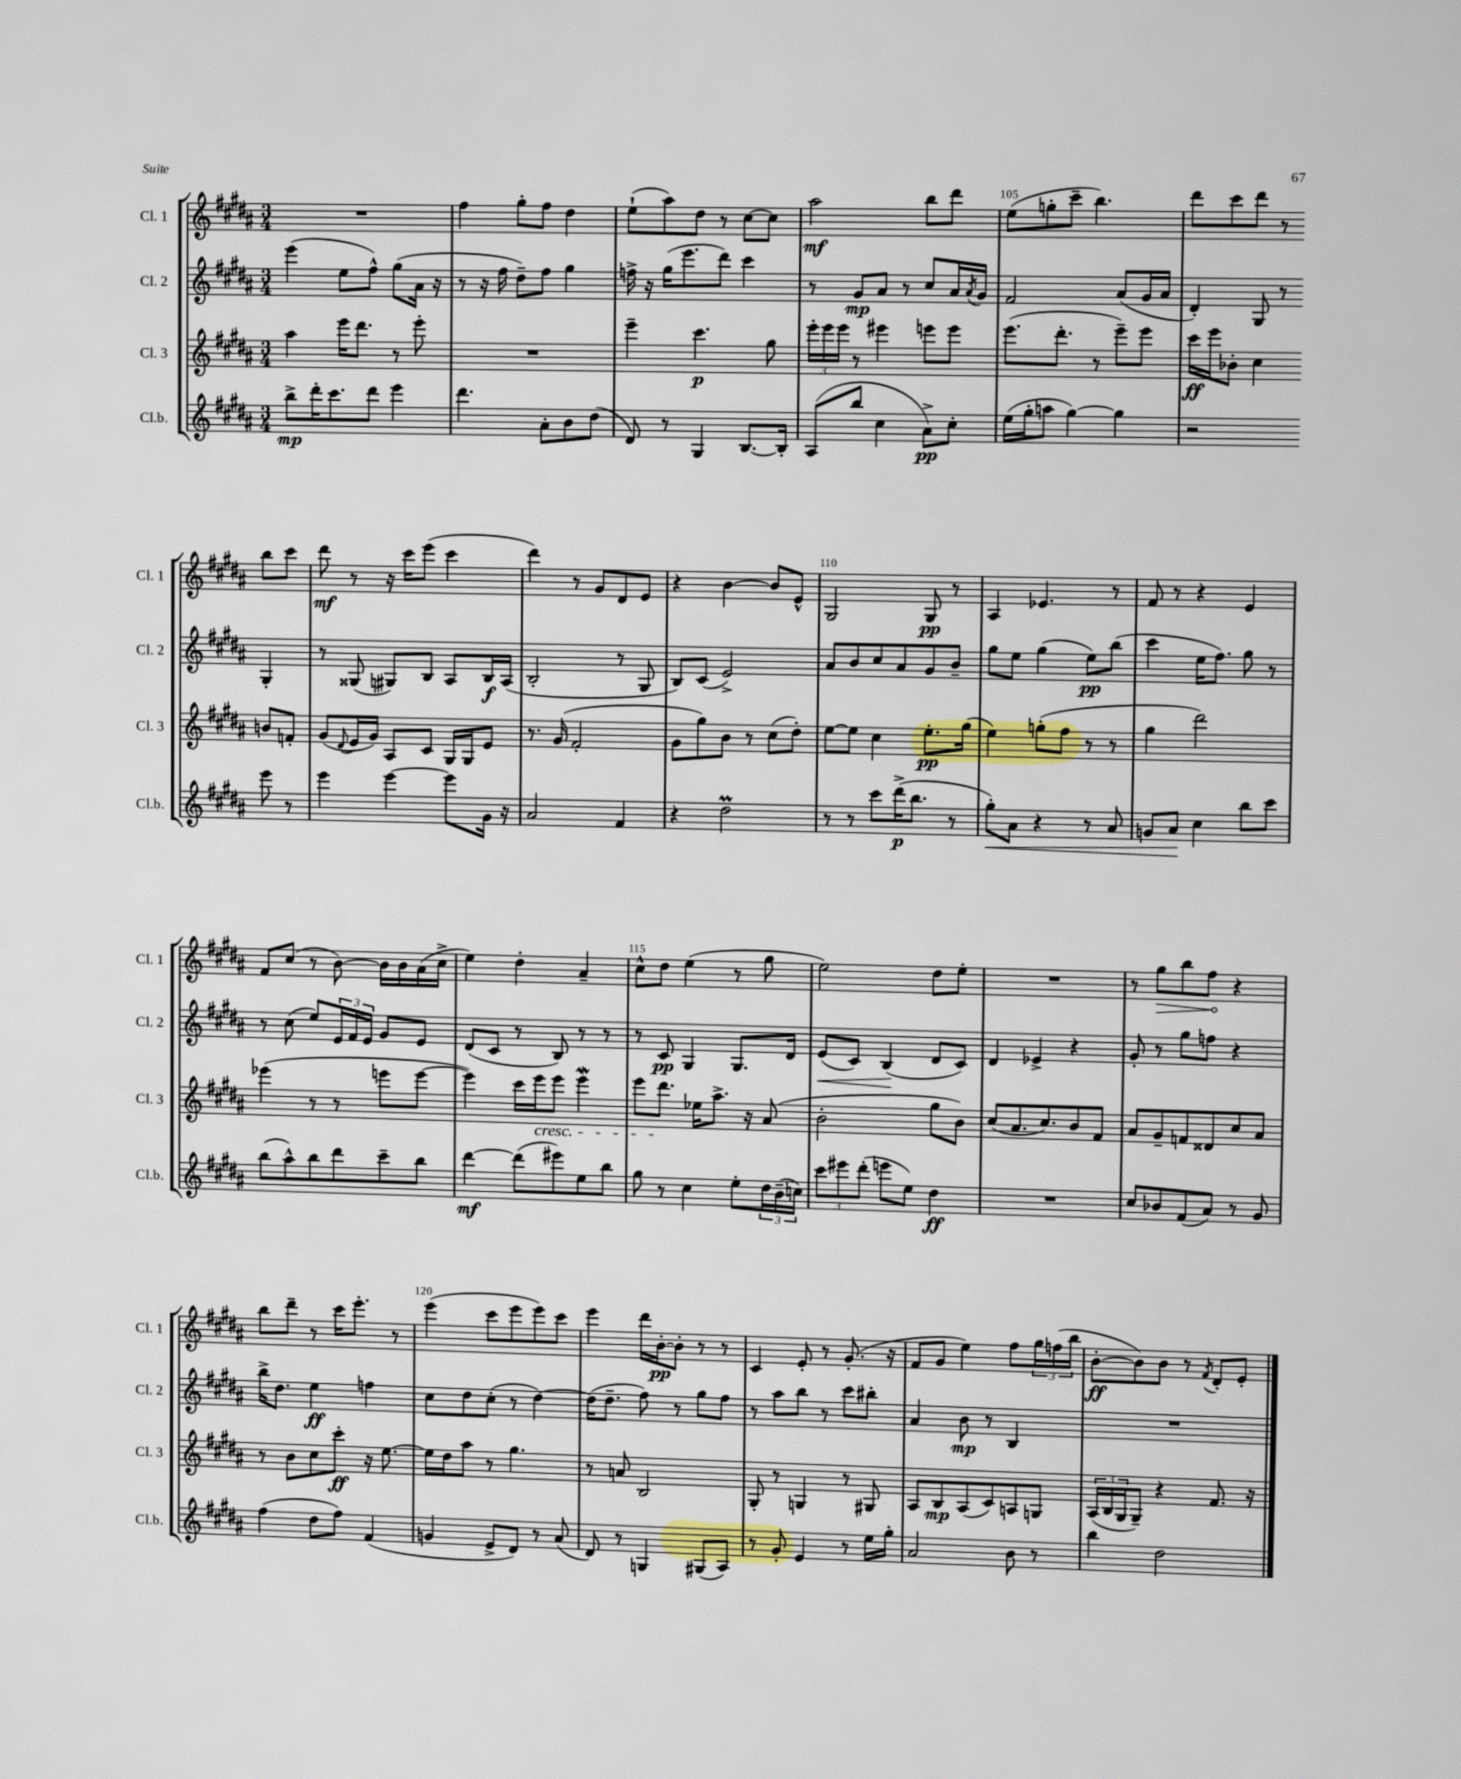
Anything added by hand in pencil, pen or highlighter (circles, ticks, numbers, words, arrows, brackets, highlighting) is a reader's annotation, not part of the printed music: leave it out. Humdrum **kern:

**kern	**kern	**kern	**kern
*staff4	*staff3	*staff2	*staff1
*clefG2	*clefG2	*clefG2	*clefG2
*k[f#c#g#d#a#]	*k[f#c#g#d#a#]	*k[f#c#g#d#a#]	*k[f#c#g#d#a#]
*M3/4	*M3/4	*M3/4	*M3/4
8bb^	4aa#	(4eee	2.r
16ddd#'	.	.	.
8.ccc#	.	.	.
.	16eee	8ee	.
.	8.ddd#	.	.
8ddd#	.	8ff#^^)	.
4eee	8r	(8gg#	.
.	8eee'	16a#	.
.	.	16r	.
=	=	=	=
4.ddd#	2.r	8r	4ff#
.	.	16r	.
.	.	16ff#	.
.	.	8dd#~)	8gg#'
8a#'	.	8ff#	8ff#
8b	.	4gg#	4dd#
(8dd#	.	.	.
=	=	=	=
8d#)	4eee~	16ff^	(8ee`
.	.	16r	.
8r	.	(16gg#	8aa#)
.	.	8.eee	.
4G#	4.ccc#	.	8dd#
.	.	8ddd#)	8r
[8.B	.	4ccc#	[8cc#
.	8gg#	.	8cc#]
16B']	.	.	.
=	=	=	=
(8A#	24eee'	8r	2aa#
.	24eee	.	.
.	24eee	.	.
8bb	8r	8g#	.
4cc#	4eee#	8a#	.
.	.	8r	.
8a#^)	8eee	8cc#	8bb
8cc#'	8eee	16a#	8ddd#
.	.	8qa#	.
.	.	16g#	.
=	=	=	=
(16ee	(8.eee	2f#	(8ee
16gg#'	.	.	.
8aa	.	.	8gg'
.	8.ddd#'	.	.
[4gg#)	.	.	8ccc#~
.	8r	.	4.bb)
4gg#]	8eee~)	(8a#	.
.	8eee	16g#	.
.	.	16a#	.
=	=	=	=
2r	16ccc#	4d#')	8ddd#
.	16eee	.	.
.	8b-'	.	8ccc#
.	4cc#	8G#	8ddd#
.	.	8r	8r
8eee	8b	4G#'	8bb
8r	8f'	.	8ccc#
=	=	=	=
4eee	(8g#	8r	8ddd#
.	8qqd#	.	.
.	16e	(8G##	8r
.	16g#)	.	.
[4eee	8A#	8G#)	16r
.	.	.	16ccc#
.	8c#	8B	(8eee
8eee]	16G#	8A#	4ccc#
.	16G#	.	.
16g#	8e	16B	.
16r	.	(16A#	.
=	=	=	=
2a#	8.r	2B'	4ddd#)
.	(16g#	.	.
.	2f#'	.	8r
.	.	.	8g#
4f#	.	8r	8d#
.	.	8G#	8e
=	=	=	=
4r	8g#	8B)	4r
.	8gg#)	(8c#	.
2dd#	8b	2e^)	[4b
.	8r	.	.
.	(8cc#	.	8b]
.	8dd#')	.	8e^^
=	=	=	=
8r	[8ee	8a#	2G#
8r	8ee]	8b	.
8ccc#	4cc#	8cc#	.
(16ddd#^	.	8a#	.
8.bb	.	.	.
.	8.ee'	8g#	8G#
8r	.	8b~	8r
.	(16gg#	.	.
=	=	=	=
8gg#')	4ee)	8gg#	4A#
8a#	.	8ee	.
4r	(8gg'	(4gg#	4.e-
.	8ff#	.	.
8r	8r	8ee)	.
8a#	8r	(8bb	8r
=	=	=	=
8g	4gg#	4ccc#	8f#
8a#	.	.	8r
4cc#	2ddd#)	16ee	4r
.	.	8.ff#)	.
8bb	.	8gg#	4e
8ccc#	.	8r	.
=	=	=	=
(8bb	(4eee-	8r	8f#
8aa#^^)	.	(8cc#	(8cc#
8bb	8r	8ee)	8r
8ddd#	8r	24e	[8b)
.	.	24f#	.
.	.	24e	.
8ccc#~	8eee	8g#	16b]
.	.	.	16b
8bb	[8eee	8e	(16a#
.	.	.	16cc#^
=	=	=	=
[4ddd#	4eee])	(8d#	4ee)
.	.	8c#	.
(8ddd#]	16ccc#	8r	4dd#'
.	16eee	.	.
8eee#)	8eee	8B)	.
8ee	4eee	8r	4a#~
8bb	.	8r	.
=	=	=	=
8gg#	8eee	8r	8cc#^^
8r	8.ddd#	8c#	8dd#
4cc#	.	4G#	(4ee
.	16ee-	.	.
.	8.aa#^	.	.
8ee'	.	8.G#	8r
.	16r	.	.
24dd#	(8a#	.	8gg#
(24b~	.	.	.
.	.	16d#	.
24cc)	.	.	.
=	=	=	=
12ccc#	2b'	(8e	2ee)
12eee#	.	.	.
.	.	8c#)	.
(12ddd#'	.	.	.
8eee	.	(4B	.
8ee)	.	.	.
4dd#	8gg#	8d#	8dd#
.	8b)	8c#)	8ee'
=	=	=	=
2.r	(8cc#	4d#	2.r
.	8.a#	.	.
.	.	4e-^	.
.	8.cc#)	.	.
.	8b	4r	.
.	8f#	.	.
=	=	=	=
8cc#	8a#	8g#'	8r
8b-	8g#~	8r	8gg#
(8f#	8f	8gg#	8bb
8a#)	8d##	8ff	8ff#
8r	8cc#	4r	4r
8g#	8a#	.	.
=	=	=	=
(4ff#	8r	16bb^	8bb
.	.	8.dd#	.
.	8b	.	8ddd#~
8dd#	8cc#	4ee	8r
8ff#)	8ccc#'	.	16ccc#
.	.	.	8.eee'
(4f#	16r	4ff	.
.	[8.ee	.	.
.	.	.	8r
=	=	=	=
4g	16ee]	8cc#	(4eee
.	16dd#	.	.
.	8aa#	8dd#	.
8e^	8r	(8cc#'	8ccc#
8d#)	4.gg#	8r	8eee
8r	.	[4dd#)	8eee)
(8a#	.	.	8ccc#
=	=	=	=
8d#)	8r	(16dd#]	4eee
.	.	8.dd#~	.
8r	8a	.	.
4G	2B	8ff#)	16ddd#
.	.	.	[16b'
.	.	8r	8b']
(8G#	.	8gg#	8r
8A#)	.	8ff#	8r
=	=	=	=
8r	8G#'	8r	4c#
8g#'	8r	8aa#	.
4e	4G	8bb	8e'
.	.	8r	8r
8r	8r	8ccc#	(8.g#'
16ee	8G#	8bb#'	.
16gg#'	.	.	16r
=	=	=	=
2a#	8A#	4a#	8f#
.	8B	.	8g#
.	(8A#	8b	4ee)
.	8c#)	8r	.
8b	8A	4B	8ff#
8r	8G	.	24gg#
.	.	.	(24ff
.	.	.	24bb
=	=	=	=
4bb	(24A#	2.r	[8b'
.	24B	.	.
.	24G#	.	.
.	8G#~)	.	8b])
2dd#	4r	.	8b
.	.	.	8r
.	.	.	8qf#
.	8.f#	.	8d#'
.	.	.	8e'
.	16r	.	.
==	==	==	==
*-	*-	*-	*-
